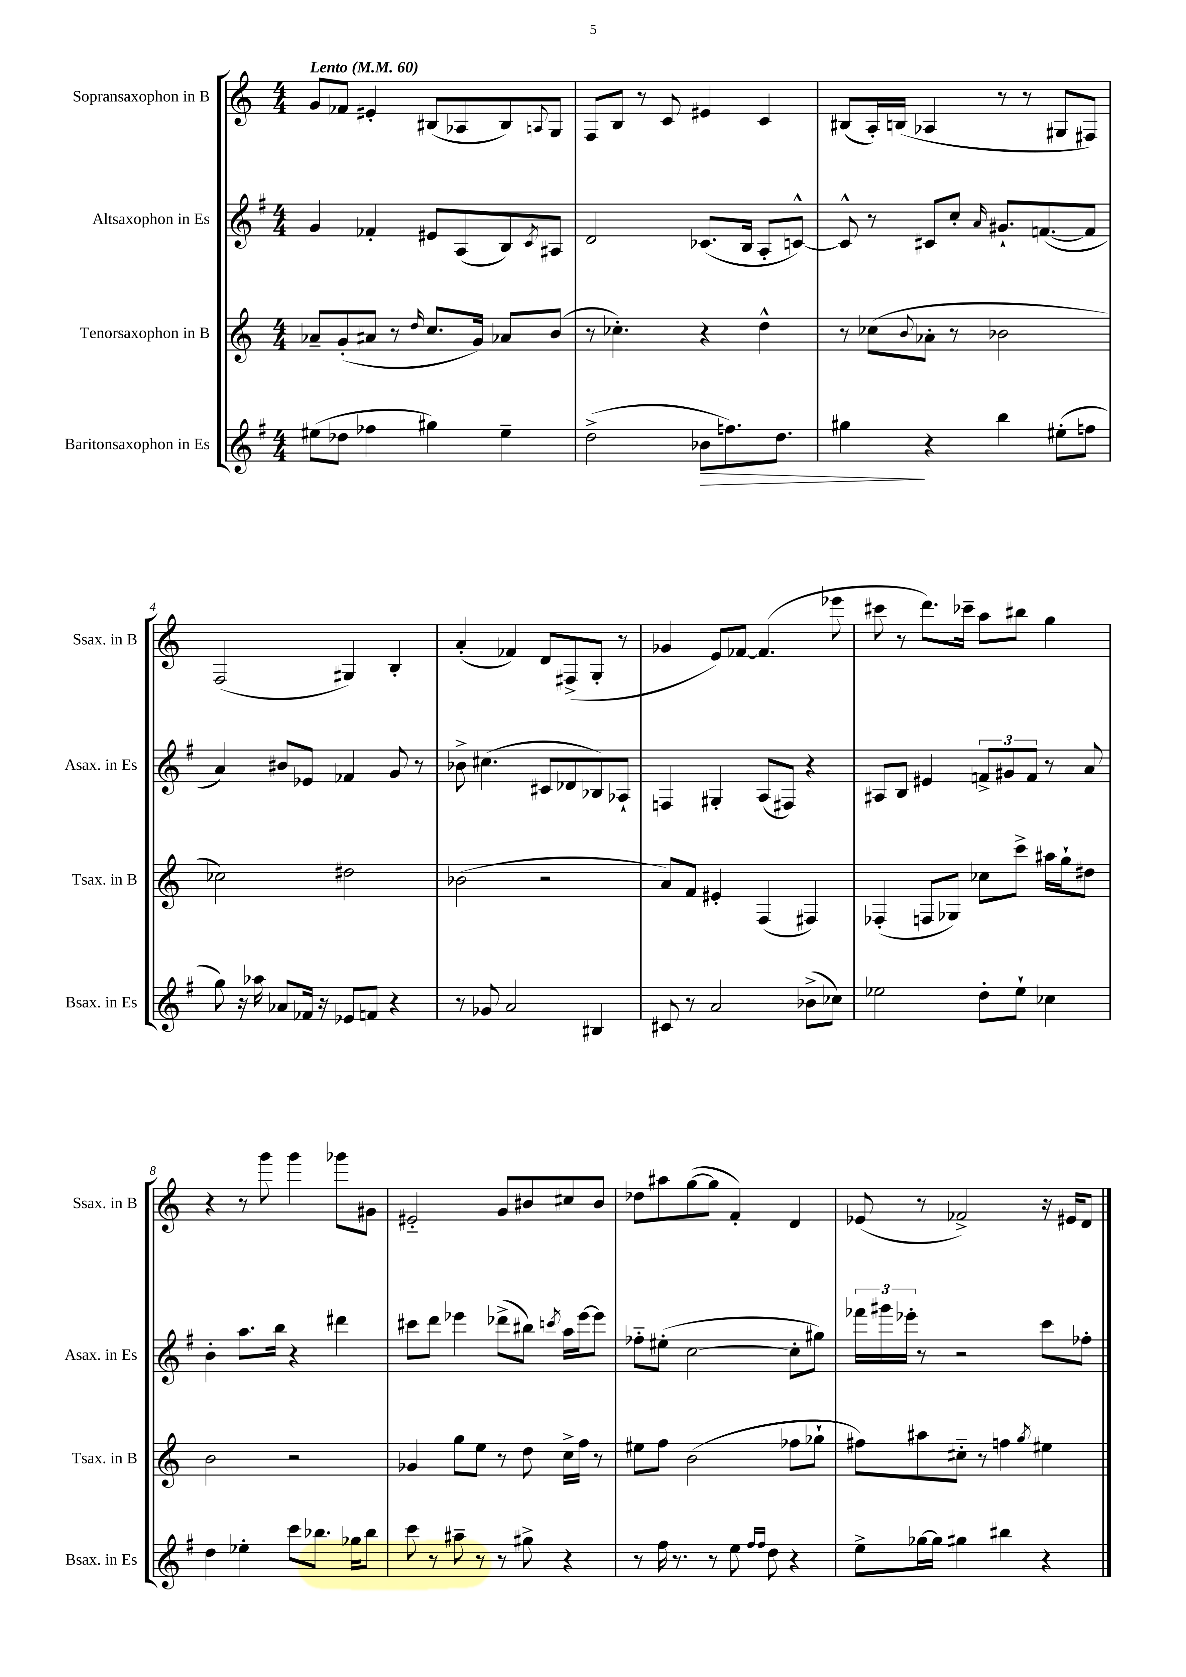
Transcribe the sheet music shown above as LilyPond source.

<<
\new StaffGroup <<
\new Staff = "s0" \with { instrumentName = "Sopransaxophon in B" shortInstrumentName = "Ssax. in B" } {
    \clef treble \key c \major \numericTimeSignature \time 4/4 \tempo "Lento" 4 = 60
    g'8 fes'8 eis'4-. bis8( aes8 bis8) \appoggiatura { a8 } g8 |
    f8 b8 r8 c'8 eis'4 c'4 |
    bis8( a16-.) b16( aes4 r8 r8 gis8 fis8) |
    f2( gis4) b4-. |
    a'4-.( fes'4) d'8 fis8->( g8-. r8 |
    ges'4 e'8) fes'8~ fes'4.( ees'''8 |
    cis'''8 r8 d'''8.) ces'''16-- a''8 bis''8 g''4 |
    r4 r8 g'''8 g'''4 ges'''8 gis'8 |
    eis'2-_ g'8 bis'8 cis''8 bis'8 |
    des''8 ais''8 g''8~( g''8 f'4-.) d'4 |
    ees'8( r8 fes'2->) r16 eis'16 d'8 \bar "|." |
}
\new Staff = "s1" \with { instrumentName = "Altsaxophon in Es" shortInstrumentName = "Asax. in Es" } {
    \clef treble \key g \major \numericTimeSignature \time 4/4
    g'4 fes'4-. eis'8 a8( b8) \acciaccatura { c'8 } ais8 |
    d'2 ces'8.( b16 a8-. c'8~-^) |
    c'8-^ r8 cis'8 c''8-. \grace { a'16 } gis'8.-! f'8.~( f'8 |
    a'4) bis'8 ees'8 fes'4 g'8 r8 |
    bes'8-> cis''4.( cis'8 des'8 bes8) aes8-! |
    f4 gis4-. a8( fis8) r4 |
    ais8 b8 eis'4 \tuplet 3/2 { f'8-> gis'8 f'8 } r8 a'8 |
    b'4-. a''8. b''16 r4 dis'''4 |
    cis'''8 d'''8 ees'''4 des'''8->( bis''8) \acciaccatura { c'''8 } a''16 ees'''16~ ees'''8 |
    fes''8-_ eis''8-.( c''2~ c''8-. gis''8) |
    \tuplet 3/2 { fes'''16 gis'''16 ees'''16-. } r8 r2 c'''8 fes''8-. \bar "|." |
}
\new Staff = "s2" \with { instrumentName = "Tenorsaxophon in B" shortInstrumentName = "Tsax. in B" } {
    \clef treble \key c \major \numericTimeSignature \time 4/4
    aes'8-- g'8-.( ais'8 r8 \grace { d''16 } c''8. g'16) aes'8 b'8( |
    r8 ces''4.-.) r4 d''4-^ |
    r8 ces''8( \appoggiatura { b'8 } aes'8-. r8 bes'2 |
    ces''2) dis''2 |
    bes'2( r2 |
    a'8) f'8 eis'4-. f4( fis4) |
    fes4-.( f8 ges8) ces''8 c'''8-> ais''16 g''16-! dis''8 |
    b'2 r2 |
    ges'4 g''8 e''8 r8 d''8 c''16-> f''16 r8 |
    eis''8 f''8 b'2( fes''8 ges''8-! |
    fis''8) ais''8 cis''8-_ r8 f''4 \acciaccatura { g''8 } eis''4 \bar "|." |
}
\new Staff = "s3" \with { instrumentName = "Baritonsaxophon in Es" shortInstrumentName = "Bsax. in Es" } {
    \clef treble \key g \major \numericTimeSignature \time 4/4
    eis''8( des''8 fes''4 gis''4) eis''4-- |
    d''2->( bes'8\> f''8.) d''8. |
    gis''4\! r4 b''4 eis''8-.( f''8 |
    g''8) r16 aes''16 aes'8 fes'16 r16 ees'8 f'8 r4 |
    r8 ges'8 a'2 bis4 |
    cis'8 r8 a'2 bes'8->( ces''8) |
    ees''2 d''8-. ees''8-! ces''4 |
    d''4 ees''4-. c'''8 bes''8. ges''16 bes''8 |
    c'''8 r8 ais''8-- r8 r8 gis''8-> r4 |
    r8 fis''16 r8. r8 e''8 \grace { fis''16 fis''16 } d''8 r4 |
    e''8-> ges''16~ ges''16 gis''4 bis''4 r4 \bar "|." |
}
>>
>>
